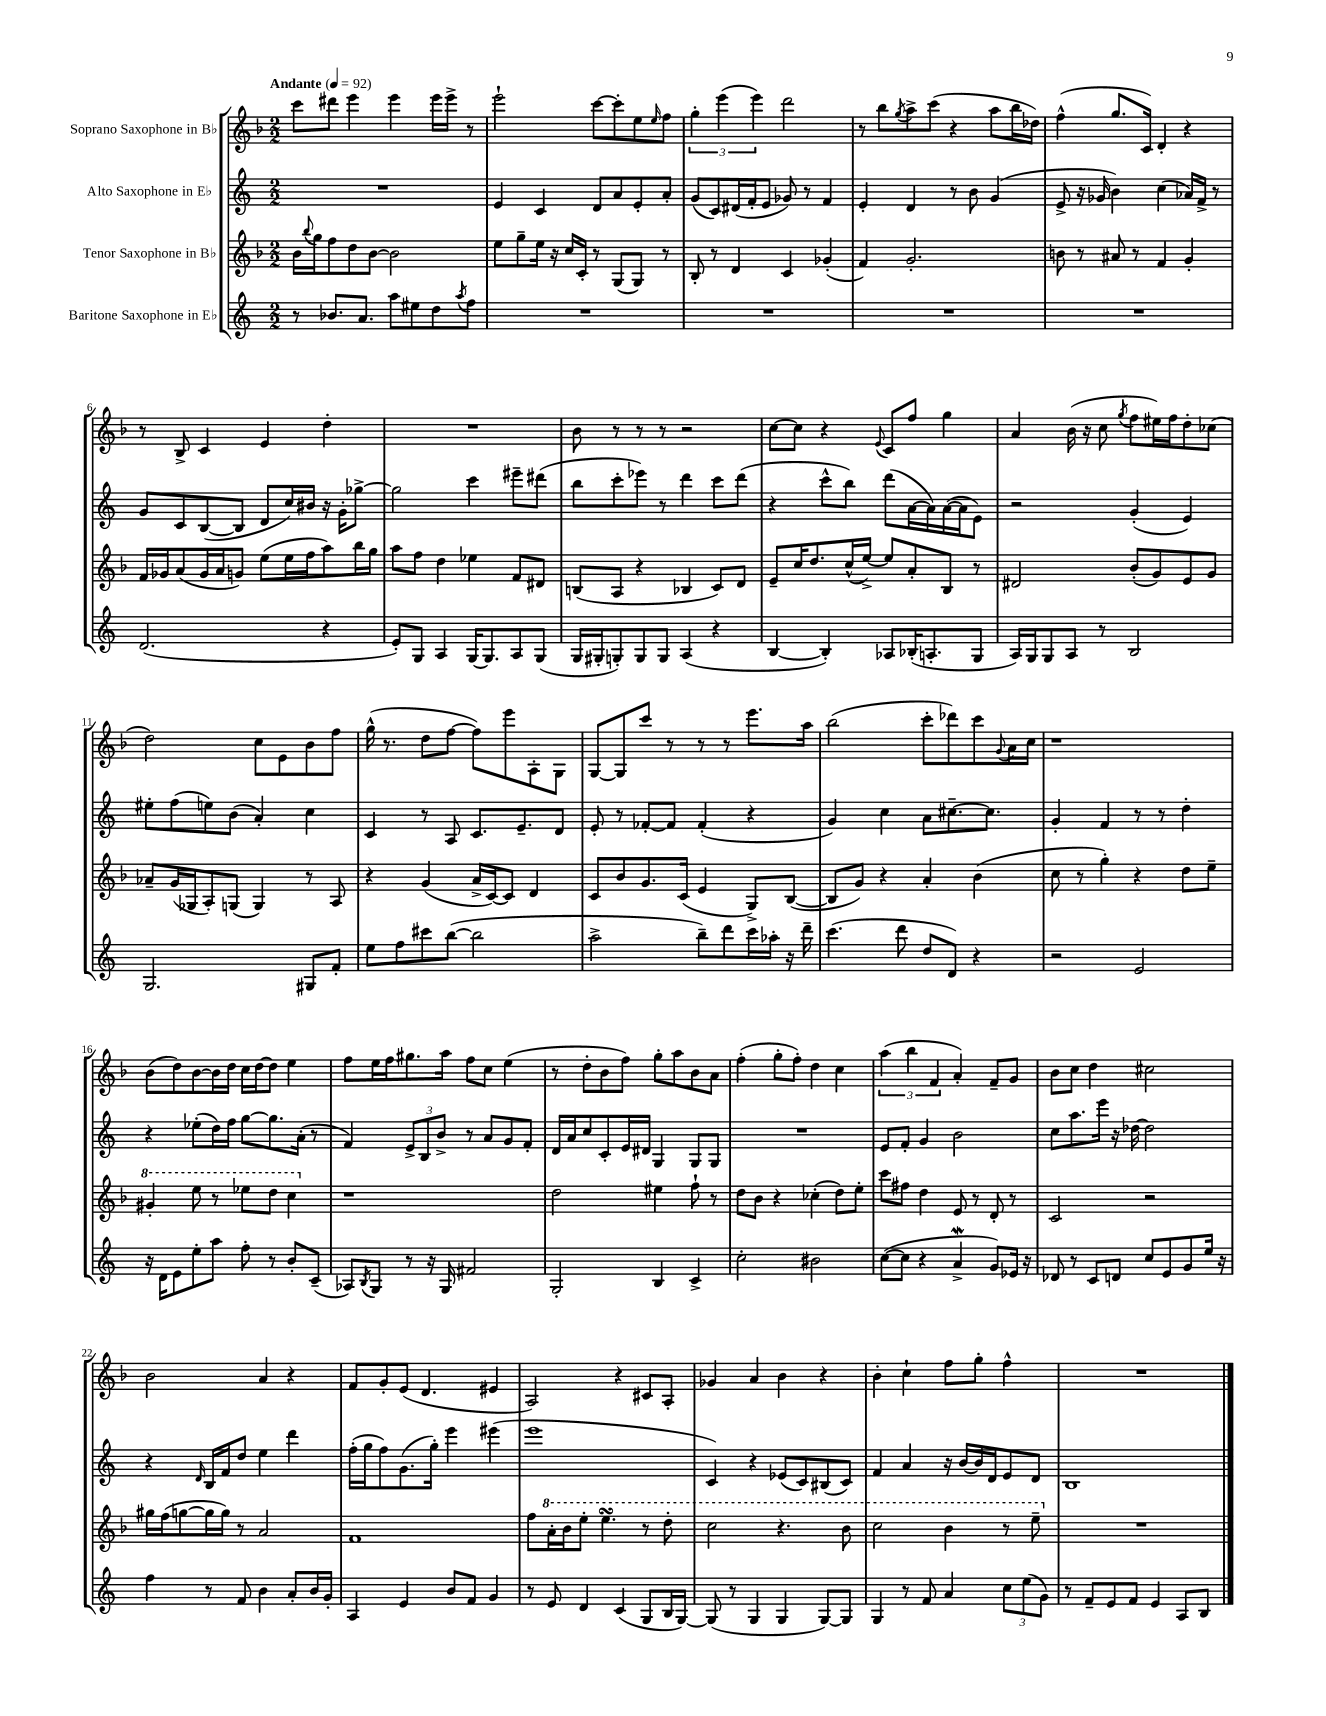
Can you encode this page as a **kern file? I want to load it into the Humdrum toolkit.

**kern	**kern	**kern	**kern
*staff4	*staff3	*staff2	*staff1
*clefG2	*clefG2	*clefG2	*clefG2
*k[]	*k[b-]	*k[]	*k[b-]
*M2/2	*M2/2	*M2/2	*M2/2
*MM92	*MM92	*MM92	*MM92
8r	16b-	1r	8ccc
.	8qqbb-	.	.
.	16gg	.	.
8.b-	8ff	.	8ddd#
.	8dd	.	4eee
8.a	.	.	.
.	[8b-	.	.
8aa	2b-]	.	4eee
8ee#	.	.	.
8dd	.	.	16eee
.	.	.	16eee^
8qaa	.	.	.
8ff	.	.	8r
=	=	=	=
1r	8ee	4e	2eee`
.	8gg~	.	.
.	16ee	4c	.
.	16r	.	.
.	16cc	.	.
.	16c'	.	.
.	8r	8d	[8ccc
.	(8G	8a	8ccc']
.	8G)	8e'	8ee
.	.	.	16qqee
.	8r	8a'	8ff
=	=	=	=
1r	8B-'	(8g	6gg'
.	8r	8c)	.
.	.	.	(6eee
.	4d	(16d#	.
.	.	16f'	.
.	.	.	6eee)
.	.	8e	.
.	4c	8g-)	2ddd
.	.	8r	.
.	(4g-'	4f	.
=	=	=	=
1r	4f)	4e'	8r
.	.	.	8bb-
.	.	.	8qgg
.	2.g'	4d	8aa^
.	.	.	(8ccc
.	.	8r	4r
.	.	8b	.
.	.	(4g	8aa
.	.	.	16bb-
.	.	.	16dd-)
=	=	=	=
1r	8b	8e^	(4ff^^
.	8r	16r	.
.	.	16g-	.
.	8a#	4b)	8.gg
.	8r	.	.
.	.	.	16c)
.	4f	(4cc	4d'
.	4g'	16a-)	4r
.	.	16f^	.
.	.	8r	.
=	=	=	=
(2.d	16f	8g	8r
.	16g-	.	.
.	(8a	8c	8B-^
.	16g-	([8B	4c
.	16a	.	.
.	8g)	8B]	.
.	(8ee	8d	4e
.	16ee	16cc)	.
.	16ff	16b#	.
4r	8aa)	16r	4dd'
.	.	16g'	.
.	16bb-	[8gg-^	.
.	16gg	.	.
=	=	=	=
8e')	8aa	2gg-]	1r
8G	8ff	.	.
4A	4dd	.	.
[16G	4ee-	4ccc	.
8.G]	.	.	.
8A	8f	8eee#~	.
(8G	8d#	(8ddd#	.
=	=	=	=
16G	(8B	8bb	8b-
16G#'	.	.	.
8G')	8A	8ccc'	8r
8G	4r	8eee-)	8r
8G	.	8r	8r
(4A	4B-	4ddd	2r
4r	8c)	8ccc	.
.	8d	(8ddd	.
=	=	=	=
[4B	8e~	4r	[8cc
.	16cc	.	8cc]
.	8.dd	.	.
4B'])	.	8ccc^^	4r
.	(16cc^^	8bb)	.
.	[16ee^)	.	.
.	.	.	8qqe
8A-	8ee]	(8ddd	8c
(16B-'	8a'	[16a	8ff
8.A'	.	16a])	.
.	8B-	([16a	4gg
.	.	16a]	.
8G	8r	8e)	.
=	=	=	=
16A)	2d#	2r	4a
16G	.	.	.
8G	.	.	.
8A	.	.	(16b-
.	.	.	16r
8r	.	.	8cc
.	.	.	8qgg
2B	(8b-'	(4g'	8ff
.	8g)	.	16ee#)
.	.	.	16ff
.	8e	4e)	8dd'
.	8g	.	(8cc-
=	=	=	=
2.G	8a-~	8ee#'	2dd)
.	(16g	(8ff	.
.	16G-	.	.
.	8A')	8ee)	.
.	(8G	(8b	.
.	4G)	4a')	8cc
.	.	.	8e
8G#	8r	4cc	8b-
8f'	8A	.	8ff
=	=	=	=
8ee	4r	4c	(16gg^^
.	.	.	8.r
8ff	.	.	.
8ccc#	(4g	8r	8dd
([8bb	.	8A	[8ff
2bb]	16a^	8.c	8ff])
.	[16c)	.	.
.	8c]	.	8eee
.	.	8.e~	.
.	4d	.	8A'
.	.	8d	8G
=	=	=	=
2aa^	8c	8e'	[8G
.	8b-	8r	8G]
.	8.g	[8f-'	8ccc
.	.	8f-]	8r
.	(16c	.	.
8bb~)	4e	(4f-'	8r
8ddd	.	.	8r
16ccc	8G^)	4r	8.eee
16aa-'	.	.	.
16r	([8B-	.	.
16ddd~	.	.	16aa
=	=	=	=
(4.ccc	8B-]	4g)	(2bb-
.	8g)	.	.
.	4r	4cc	.
8ddd	.	.	.
8dd	4a'	8a	8ccc'
8d)	.	[8.cc#~	8ddd-)
4r	(4b-	.	8ccc
.	.	8.cc#]	.
.	.	.	8qqg
.	.	.	16a
.	.	.	16cc
=	=	=	=
2r	8cc	4g'	1r
.	8r	.	.
.	4gg')	4f	.
2e	4r	8r	.
.	.	8r	.
.	8dd	4dd'	.
.	8ee~	.	.
=	=	=	=
16r	4gg#'	4r	(8b-
16d	.	.	.
8e	.	.	8dd)
8ee'	8eee	(8ee-'	[8b-
8aa	8r	16dd)	16b-]
.	.	16ff	16dd
8ff'	8eee-	[8gg	16cc
.	.	.	[16dd
8r	8ddd	8.gg]	8dd]
8b'	4ccc	.	4ee
.	.	(16a'	.
(8c~	.	8r	.
=	=	=	=
8A-)	1r	4f)	8ff
8qB	.	.	.
8G	.	.	16ee
.	.	.	16ff
8r	.	12e^	8.gg#
.	.	12B	.
16r	.	.	.
.	.	12b^	.
16G	.	.	16aa
2f#	.	8r	8ff
.	.	8a	8cc
.	.	8g	(4ee
.	.	8f'	.
=	=	=	=
2G'	2dd	16d	8r
.	.	16a	.
.	.	8cc	8dd'
.	.	8c'	8b-
.	.	16e	8ff)
.	.	16d#	.
4B	4ee#	4G	8gg'
.	.	.	8aa
4c^	8ff`	8G	8b-
.	8r	8G	8a
=	=	=	=
2cc'	8dd	1r	(4ff'
.	8b-	.	.
.	4r	.	8gg'
.	.	.	8ff')
2b#	(4cc-'	.	4dd
.	8dd)	.	4cc
.	8ee'	.	.
=	=	=	=
([8cc	8ccc	8e	(6aa
8cc]	8ff#	8f'	.
.	.	.	6bb-
4r	4dd	4g	.
.	.	.	6f
4a^	8e	2b	4a')
.	8r	.	.
8g)	8d'	.	8f~
16e-	8r	.	8g
16r	.	.	.
=	=	=	=
8d-	2c	8cc	8b-
8r	.	8.aa	8cc
8c	.	.	4dd
.	.	16eee	.
8d	.	16r	.
.	.	[16dd-	.
8cc	2r	2dd-]	2cc#
8e	.	.	.
8g	.	.	.
16ee	.	.	.
16r	.	.	.
=	=	=	=
4ff	16gg#	4r	2b-
.	(16ff	.	.
.	[8gg	.	.
.	.	16qqd	.
8r	16gg]	16B	.
.	16gg)	16f	.
8f	8r	8dd	.
4b	2a	4ee	4a
8a'	.	4ddd	4r
16b	.	.	.
16g'	.	.	.
=	=	=	=
4A	1f	(16ff'	8f
.	.	16gg	.
.	.	8ff)	8g'
4e	.	(8.g	(8e
.	.	.	4.d
.	.	16gg')	.
8b	.	4eee	.
8f	.	.	.
4g	.	(4eee#	4e#
=	=	=	=
8r	8ff	1eee	2A)
8e	16aa'	.	.
.	16bb-	.	.
4d	8eee'	.	.
.	4.eee	.	.
(4c	.	.	4r
8G	8r	.	8c#
16B	8ddd'	.	8A'
[16G)	.	.	.
=	=	=	=
(8G]	2ccc	4c)	4g-
8r	.	.	.
4G	.	4r	4a
4G	4.r	(8e-	4b-
.	.	8c)	.
[8G)	.	(8B#	4r
8G]	8bb-	8c)	.
=	=	=	=
4G	2ccc	4f	4b-'
8r	.	4a	4cc`
8f	.	.	.
4a	4bb-	16r	8ff
.	.	[16b	.
.	.	16b]	8gg'
.	.	16d	.
12cc	8r	8e	4ff^^
(12ee	.	.	.
.	8eee~	8d	.
12g)	.	.	.
=	=	=	=
8r	1r	1B	1r
8f~	.	.	.
8e	.	.	.
8f	.	.	.
4e	.	.	.
8A	.	.	.
8B	.	.	.
==	==	==	==
*-	*-	*-	*-
